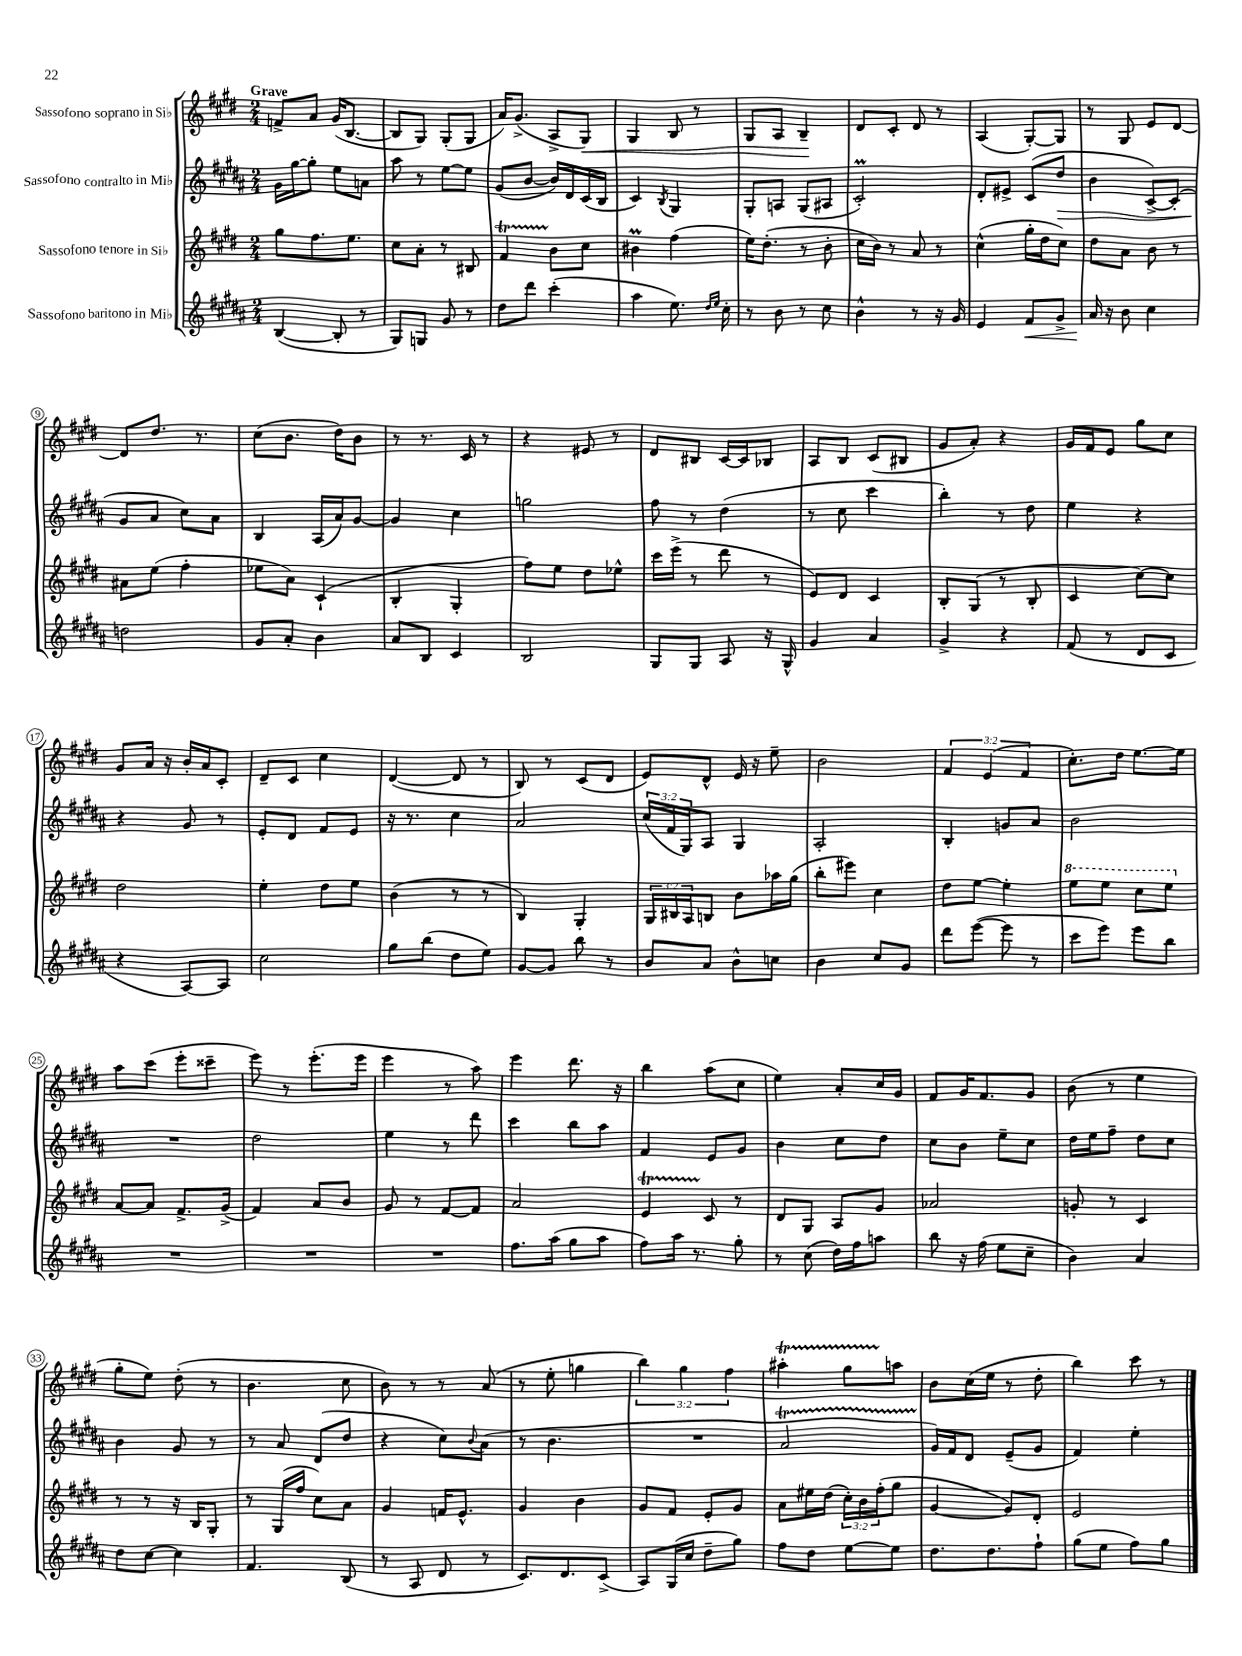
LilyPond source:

<<
\new StaffGroup <<
\new Staff = "s0" \with { instrumentName = "Sassofono soprano in Sib" } {
    \clef treble \key e \major \numericTimeSignature \time 2/4 \override Staff.TupletNumber.text = #tuplet-number::calc-fraction-text \tempo "Grave"
    f'8-> a'8 gis'16( b8.~ |
    b8 gis8) gis8-.( gis8 |
    a'16) gis'8.->( a8-> gis8\<) |
    gis4 b8 r8 |
    gis8 a8 b4--\! |
    dis'8 cis'8-. dis'8 r8 |
    a4( gis8~-.) gis8 |
    r8 gis8 e'8 dis'8~ |
    dis'8 dis''8. r8. |
    cis''8( b'8. dis''16) b'8 |
    r8 r8. cis'16 r8 |
    r4 eis'8 r8 |
    dis'8 bis8 cis'16~ cis'16 bes8 |
    a8 b8 cis'8( bis8 |
    gis'8 a'8-.) r4 |
    gis'16 fis'16 e'8 gis''8 cis''8 |
    gis'8 a'16 r16 b'16-. a'16 cis'8-. |
    dis'8-- cis'8 cis''4 |
    dis'4~( dis'8 r8 |
    b8) r8 cis'8( dis'8 |
    e'8) dis'8-^ e'16 r16 e''8-- |
    b'2 |
    \tuplet 3/2 { fis'4 e'4( fis'4 } |
    cis''8.-.) dis''16 e''8.~ e''16 |
    a''8 cis'''8( e'''8-. cisis'''8-- |
    e'''8) r8 e'''8.-.( e'''16 |
    e'''4 r8 a''8) |
    e'''4 dis'''8. r16 |
    b''4 a''8( cis''8 |
    e''4) a'8-. cis''16 gis'16 |
    fis'8 gis'16 fis'8. gis'8 |
    b'8( r8 e''4 |
    gis''8-. e''8) dis''8-.( r8 |
    b'4. cis''8 |
    b'8) r8 r8 a'8( |
    r8 e''8-. g''4 |
    \tuplet 3/2 { b''4) gis''4 fis''4 } |
    ais''4-.\startTrillSpan gis''8 a''8\stopTrillSpan |
    b'8 cis''16( e''16 r8 dis''8-. |
    b''4) cis'''8 r8 \bar "|." |
}
\new Staff = "s1" \with { instrumentName = "Sassofono contralto in Mib" } {
    \clef treble \key b \major \numericTimeSignature \time 2/4 \override Staff.TupletNumber.text = #tuplet-number::calc-fraction-text
    gis'16 gis''16~ gis''8-. e''8 a'8 |
    ais''8 r8 e''8~ e''8 |
    gis'8( b'8~ b'16) dis'16 cis'16( b16 |
    cis'4) \acciaccatura { b8 } gis4 |
    gis8-. a8 gis8( ais8 |
    cis'2-.\prall) |
    dis'8-. eis'8-> cis'8( dis''8\> |
    b'4 cis'8~->) cis'8-.( |
    gis'8\! ais'8 cis''8) ais'8 |
    b4 ais16( ais'16) gis'8~ |
    gis'4 cis''4 |
    g''2 |
    fis''8 r8 dis''4( |
    r8 cis''8 cis'''4 |
    b''4-.) r8 dis''8 |
    e''4 r4 |
    r4 gis'8 r8 |
    e'8-. dis'8 fis'8 e'8 |
    r16 r8. cis''4 |
    ais'2 |
    \tuplet 3/2 { cis''16( fis'16 gis16) } ais8 gis4 |
    ais2-. |
    b4-. g'8 ais'8 |
    b'2 |
    R2 |
    dis''2 |
    e''4 r8 dis'''8 |
    cis'''4 b''8 ais''8 |
    fis'4 e'8 gis'8 |
    b'4 cis''8 dis''8 |
    cis''8 b'8 e''8-- cis''8 |
    dis''16 e''16 fis''8-- dis''8 cis''8 |
    b'4 gis'8 r8 |
    r8 ais'8 dis'8( dis''8 |
    r4 cis''8) \appoggiatura { b'8 } ais'8( |
    r8 b'4. |
    R2 |
    ais'2\startTrillSpan |
    gis'16\stopTrillSpan) fis'16 dis'8 e'8--( gis'8 |
    fis'4) e''4-. \bar "|." |
}
\new Staff = "s2" \with { instrumentName = "Sassofono tenore in Sib" } {
    \clef treble \key e \major \numericTimeSignature \time 2/4 \override Staff.TupletNumber.text = #tuplet-number::calc-fraction-text
    gis''8 fis''8. e''8. |
    cis''8 a'8-. r8 bis8 |
    fis'4\startTrillSpan b'8\stopTrillSpan cis''8 |
    bis'4\prall fis''4( |
    e''16) dis''8.-.( r8 b'8-. |
    cis''16 b'16) r8 a'8 r8 |
    cis''4-^( gis''16-. dis''16 cis''8) |
    dis''8 a'8 b'8 r8 |
    ais'8 e''8( fis''4-. |
    ees''8 a'8) cis'4-!( |
    b4-. gis4-. |
    fis''8) e''8 dis''8 ees''8-^ |
    cis'''16 e'''16->( r8 dis'''8 r8 |
    e'8) dis'8 cis'4 |
    b8-. gis8( r8 b8-. |
    cis'4 cis''8~) cis''8 |
    dis''2 |
    e''4-. dis''8 e''8 |
    b'4( r8 r8 |
    b4) gis4-. |
    \tuplet 3/2 { gis16 bis16 a16 } b8 b'8 aes''16 gis''16( |
    b''8-. eis'''8) cis''4 |
    dis''8 e''8~ e''4-. |
    \ottava #1 e'''8 e'''8 cis'''8 e'''8 \ottava #0 |
    a'8~ a'8 fis'8.-> gis'16->( |
    fis'4) a'8 b'8 |
    gis'8 r8 fis'8~ fis'8 |
    a'2 |
    e'4\startTrillSpan cis'8\stopTrillSpan r8 |
    dis'8 gis8 a8 gis'8 |
    aes'2 |
    g'8-. r8 cis'4 |
    r8 r8 r16 b16 gis8-. |
    r8 gis16( fis''16 cis''8) a'8 |
    gis'4 f'16 e'8.-^ |
    gis'4 b'4 |
    gis'8 fis'8 e'8-. gis'8 |
    a'8 eis''16 dis''16( \tuplet 3/2 { cis''16-.) b'16 fis''16-.( } gis''8 |
    gis'4~ gis'8) dis'8-. |
    e'2 \bar "|." |
}
\new Staff = "s3" \with { instrumentName = "Sassofono baritono in Mib" } {
    \clef treble \key b \major \numericTimeSignature \time 2/4
    b4~( b8-. r8 |
    gis8) g8 gis'8 r8 |
    dis''8 dis'''8 cis'''4-.( |
    ais''4 e''8.) \grace { dis''16 e''16 } cis''16-. |
    r8 b'8 r8 cis''8 |
    b'4-^ r8 r16 gis'16 |
    e'4 fis'8\< gis'8-> |
    ais'16\! r16 b'8 cis''4 |
    d''2 |
    gis'8 ais'8-. b'4 |
    ais'8 b8 cis'4 |
    b2 |
    gis8 gis8 ais8 r16 gis16-^ |
    gis'4 ais'4 |
    gis'4-> r4 |
    fis'8( r8 dis'8 cis'8 |
    r4 ais8~) ais8 |
    cis''2 |
    gis''8 b''8( dis''8 e''8) |
    gis'8~ gis'8 b''8 r8 |
    b'8 ais'8 b'8-^ c''8 |
    b'4 cis''8 gis'8 |
    dis'''8 e'''8~( e'''8 r8 |
    cis'''8 e'''8) e'''8 b''8 |
    R2 |
    R2 |
    R2 |
    fis''8. ais''16( gis''8 ais''8 |
    fis''8) ais''16 r8. gis''8-. |
    r8 cis''8( dis''16) fis''16 a''8 |
    b''8 r16 fis''16( e''8 cis''8-- |
    b'4) ais'4 |
    dis''8 cis''8~ cis''4 |
    fis'4. b8( |
    r8 ais8 dis'8 r8 |
    cis'8.) dis'8. cis'8->( |
    ais8) gis16( cis''16 dis''8-- gis''8) |
    fis''8 dis''8 e''8~ e''8 |
    dis''8. dis''8. fis''8-! |
    gis''8( e''8 fis''8) gis''8 \bar "|." |
}
>>
>>
\layout { \context { \Score \override BarNumber.stencil = #(make-stencil-circler 0.1 0.3 ly:text-interface::print) } }
